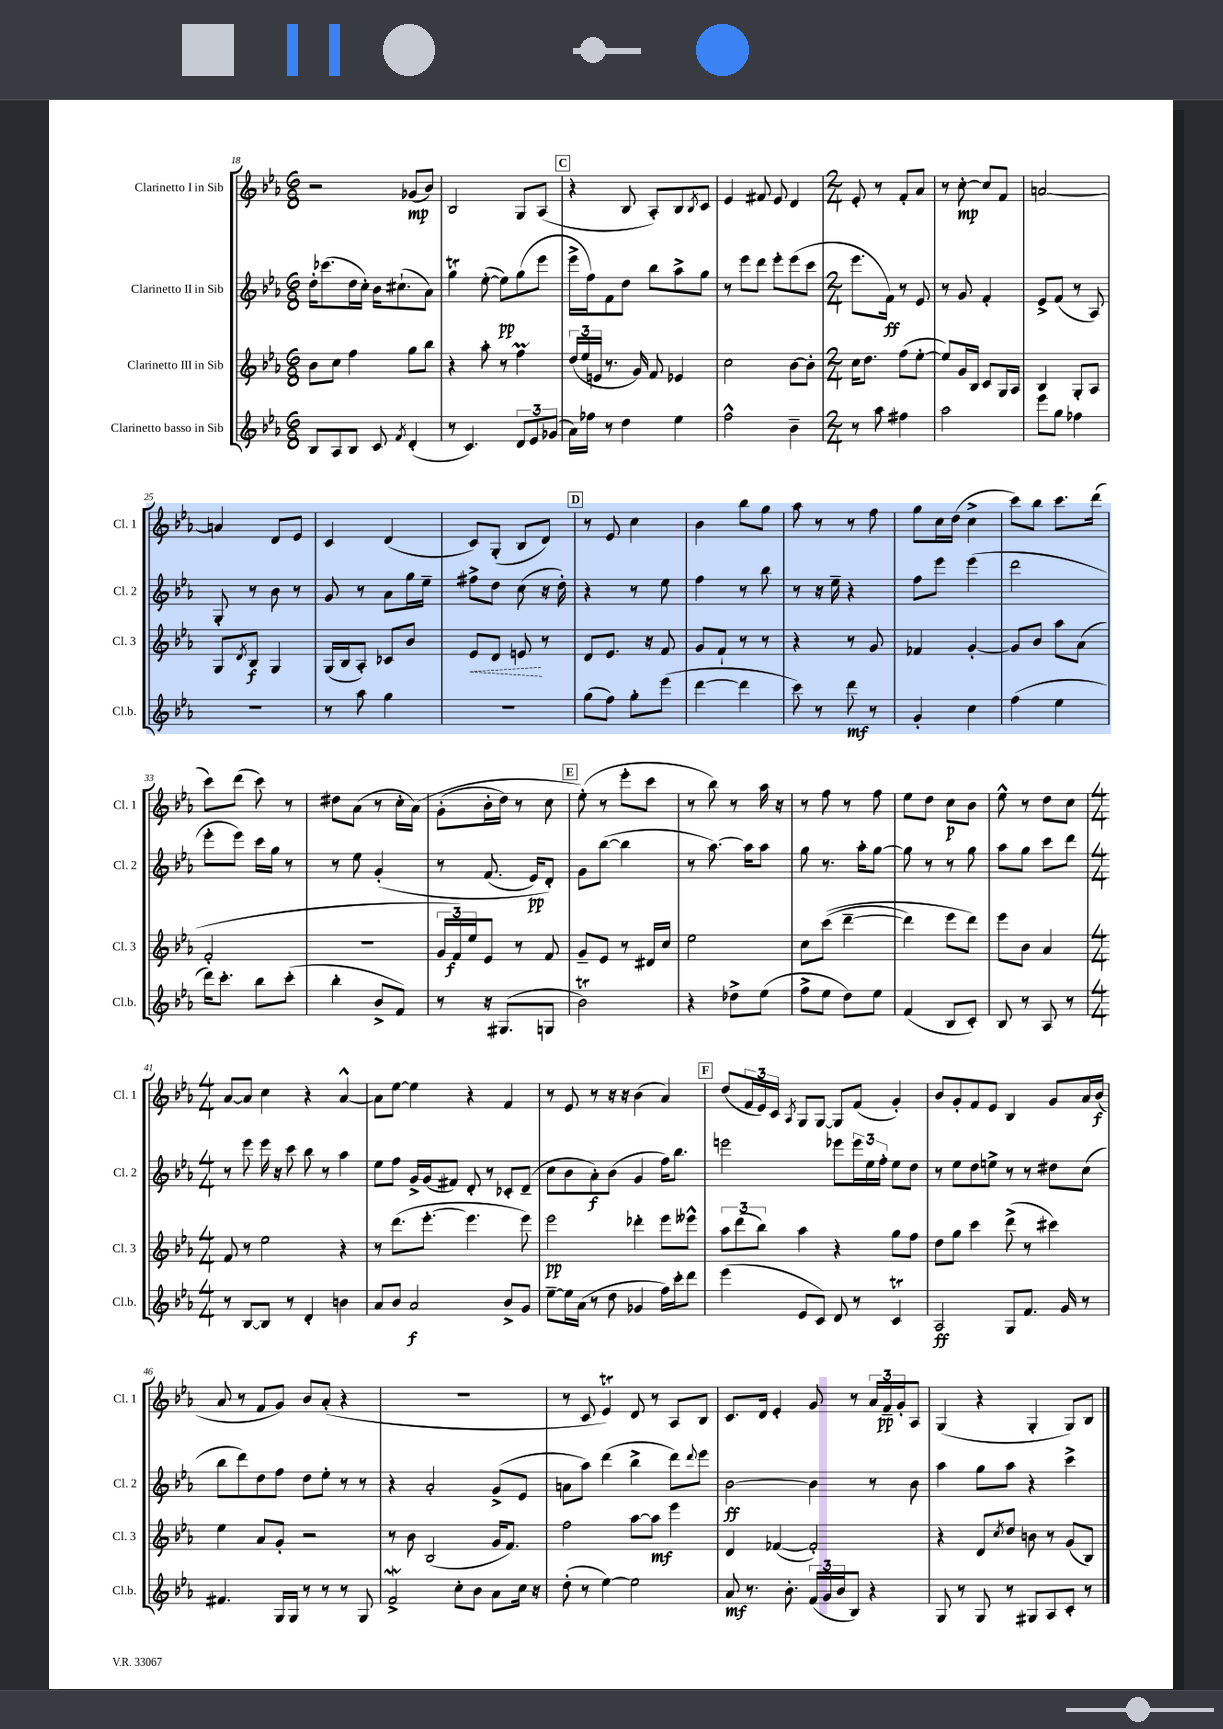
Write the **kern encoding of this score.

**kern	**dynam	**kern	**dynam	**kern	**dynam	**kern	**dynam
*part4	*part4	*part3	*part3	*part2	*part2	*part1	*part1
*staff4	*staff4	*staff3	*staff3	*staff2	*staff2	*staff1	*staff1
*I"Clarinetto basso in Sib	*	*I"Clarinetto III in Sib	*	*I"Clarinetto II in Sib	*	*I"Clarinetto I in Sib	*
*I'Cl.b.	*	*I'Cl. 3	*	*I'Cl. 2	*	*I'Cl. 1	*
*clefG2	*	*clefG2	*	*clefG2	*	*clefG2	*
*k[b-e-a-]	*	*k[b-e-a-]	*	*k[b-e-a-]	*	*k[b-e-a-]	*
*M6/8	*	*M6/8	*	*M6/8	*	*M6/8	*
=18	=18	=18	=18	=18	=18	=18	=18
8B-/L	.	8b-\L	.	16dd'\KL	.	2r	.
.	.	.	.	(8.ccc-X\	.	.	.
8A-/	.	8cc\J	.	.	.	.	.
8B-/J	.	4ff\	.	16dd\L	.	.	.
.	.	.	.	16cc'\JJ)	.	.	.
8c/	.	.	.	16b-\KL	.	.	.
.	.	.	.	(8.cc#X`\	.	.	.
8qf/	.	.	.	.	.	.	.
(4d'/	.	8gg\L	.	.	.	(8g-X/L	mp
.	.	8bb-\J	.	8a-\J)	.	8b-/J)	.
=19	=19	=19	=19	=19	=19	=19	=19
8r	.	4r	.	4ggt\	.	2B-/	.
4.c/)	.	.	.	.	.	.	.
.	.	8aa-'\	.	([8ee-'\	.	.	.
.	.	8r	.	8ee-\L])	pp	.	.
12d/L	.	4ffM\	.	(8gg\	.	8G/L	.
12e-/	.	.	.	.	.	.	.
.	.	.	.	8eee-\J	.	(8A-/J	.
(12g-X/J	.	.	.	.	.	.	.
!!LO:REH:place=s1:t=C
=20	=20	=20	=20	=20	=20	=20	=20
16a-\LL)	.	(24dd/LL	.	16eee-^\LL	.	4r	.
.	.	24ee-/	.	.	.	.	.
16ff-X\JJ	.	.	.	16ff\J)	.	.	.
.	.	24en/JJ	.	.	.	.	.
8r	.	8.r	.	8f\	.	.	.
4dd\	.	.	.	8dd\J	.	8B-/	.
.	.	16g/)	.	.	.	.	.
.	.	8f/	.	8bb-\L	.	8A-'/L)	.
4ee-\	.	4e-X/	.	8aa-^\	.	8B-/	.
.	.	.	.	.	.	8qB-/	.
.	.	.	.	8gg\J	.	8c/J	.
=21	=21	=21	=21	=21	=21	=21	=21
2ff^^\	.	2cc\	.	8r	.	4e-/	.
.	.	.	.	8eee-\L	.	.	.
.	.	.	.	8ddd\J	.	8f#X/	.
.	.	.	.	8eee-'\L	.	8e-/	.
4b-~\	.	[8b-\L	.	(8eee-\	.	4d/	.
.	.	8b-'\J]	.	8ccc\J	.	.	.
=22	=22	=22	=22	=22	=22	=22	=22
*M2/4	*	*M2/4	*	*M2/4	*	*M2/4	*
8r	.	16cc\KL	.	8.eee-\L	.	8e-'/	.
.	.	8.dd\J	.	.	.	.	.
8aa-\	.	.	.	.	.	8r	.
.	.	.	.	16f\Jk)	ff	.	.
4ff#X\	.	(8ff\L	.	8r	.	8f'/L	.
.	.	[8ee-'\J	.	8e-/	.	8a-/J	.
=23	=23	=23	=23	=23	=23	=23	=23
2aa-\	.	8ee-/L])	.	8r	.	8r	.
.	.	16g/L	.	8g/	.	[8cc'\	mp
.	.	16B-/JJ	.	.	.	.	.
.	.	8c/L	.	4f'/	.	8cc/L]	.
.	.	16G/L	.	.	.	8f/J	.
.	.	16A-/JJ	.	.	.	.	.
=24	=24	=24	=24	=24	=24	=24	=24
8eee-\L	.	4B-/	.	8e-^/L	.	[2an/	.
8gg\J	.	.	.	(8f/J	.	.	.
4ff-X\	.	8G'/L	.	8r	.	.	.
.	.	8A-/J	.	8A-/)	.	.	.
!!LO:LB:g=z
=25	=25	=25	=25	=25	=25	=25	=25
2r	.	8G/L	.	8G'/	.	4an/]	.
.	.	8qd/	.	.	.	.	.
.	.	8B-/J	f	8r	.	.	.
.	.	4G/	.	8b-\	.	8d/L	.
.	.	.	.	8r	.	8e-/J	.
=26	=26	=26	=26	=26	=26	=26	=26
8r	.	(16G/LL	.	8g/	.	4c/	.
.	.	16B-/J	.	.	.	.	.
8aa-\	.	8A-'/J)	.	8r	.	.	.
4gg\	.	8c-X/L	.	8a-\L	.	(4d/	.
.	.	8b-/J	.	16gg\L	.	.	.
.	.	.	.	16ee-~\JJ	.	.	.
=27	=27	=27	=27	=27	=27	=27	=27
!	!	!	!LO:HP:b	!	!	!	!
2r	.	8e-/L	<	8ff#X^\L	.	8c/L)	.
.	.	8d/J	.	8dd\J	.	(8G'/J	.
.	.	8en/	.	(8cc\	.	8B-/L	.
.	.	8r	[	16r	.	8d/J)	.
.	.	.	.	16dd'\)	.	.	.
!!LO:REH:place=s1:t=D
=28	=28	=28	=28	=28	=28	=28	=28
(8gg\L	.	8d/L	.	4r	.	8r	.
8ff\J)	.	8.e-/J	.	.	.	8e-/	.
8gg'\L	.	.	.	8r	.	4cc\	.
.	.	16r	.	.	.	.	.
(8eee-\J	.	8f/	.	8ee-\	.	.	.
=29	=29	=29	=29	=29	=29	=29	=29
[4ddd\	.	8g/L	.	4ff\	.	4b-\	.
.	.	8f`/J	.	.	.	.	.
4ddd\]	.	8r	.	8r	.	8bb-\L	.
.	.	8r	.	8bb-\	.	8gg\J	.
=30	=30	=30	=30	=30	=30	=30	=30
8ccc\)	.	4r	.	8r	.	8aa-\	.
8r	.	.	.	16r	.	8r	.
.	.	.	.	16ee-~\	.	.	.
8ddd\	mf	8r	.	4r	.	8r	.
8r	.	8g/	.	.	.	8ff\	.
=31	=31	=31	=31	=31	=31	=31	=31
4g'/	.	4f-X/	.	8ff\L	.	8gg\L	.
.	.	.	.	8eee-\J	.	16cc\L	.
.	.	.	.	.	.	(16dd\JJ	.
4cc\	.	[4g'/	.	(4eee-\	.	4cc^\	.
=32	=32	=32	=32	=32	=32	=32	=32
(4ff\	.	8g/L]	.	2ddd\	.	8ccc\L)	.
.	.	8b-/J	.	.	.	8bb-\J	.
4ee-\	.	8aa-\L	.	.	.	8.ccc\L	.
.	.	(8a-\J	.	.	.	.	.
.	.	.	.	.	.	(16ddd\Jk	.
!!LO:LB:g=z
=33	=33	=33	=33	=33	=33	=33	=33
16ddd\KL)	.	2f'/	.	8eee-'\L	.	8ccc\L)	.
8.ccc'\J	.	.	.	.	.	.	.
.	.	.	.	8eee-\J)	.	(8ddd\J	.
8bb-\L	.	.	.	16ccc\LL	.	8ccc\)	.
.	.	.	.	16gg\JJ	.	.	.
(8ccc'\J	.	.	.	8r	.	8r	.
=34	=34	=34	=34	=34	=34	=34	=34
4bb-'\	.	2r	.	8r	.	8dd#X\L	.
.	.	.	.	8ee-\	.	(8a-\J	.
8b-^/L	.	.	.	(4g'/	.	8r	.
8f/J)	.	.	.	.	.	16cc'\LL	.
.	.	.	.	.	.	(16a-\JJ)	.
=35	=35	=35	=35	=35	=35	=35	=35
8r	.	24g/LL	.	8r	.	(8g'\L	.
.	.	24f/)	f	.	.	.	.
.	.	24ee-/J	.	.	.	.	.
16r	.	8e-/J	.	(8.f/	.	16b-'\L	.
(8.G#X/L	.	.	.	.	.	16dd\JJ)	.
.	.	8r	.	.	.	8r	.
.	.	.	.	16e-/KL)	pp	.	.
8Gn/J	.	8f/	.	8d'/J)	.	8cc\	.
!!LO:REH:place=s1:t=E
=36	=36	=36	=36	=36	=36	=36	=36
2b-T\)	.	8g~/L	.	8g\L	.	(8ee-'\)	.
.	.	8e-/J	.	([8bb-\J	.	8r	.
.	.	8r	.	4bb-\]	.	8eee-'\L	.
.	.	16d#X/LL	.	.	.	8ccc\J	.
.	.	16cc/JJ	.	.	.	.	.
=37	=37	=37	=37	=37	=37	=37	=37
4r	.	2ee-\	.	8r	.	8r	.
.	.	.	.	[8.aa-\)	.	8bb-\)	.
8dd-X^\L	.	.	.	.	.	8r	.
.	.	.	.	16aa-\KL]	.	.	.
(8ee-\J	.	.	.	8aa-\J	.	16aa-\	.
.	.	.	.	.	.	16r	.
=38	=38	=38	=38	=38	=38	=38	=38
8ff^\L	.	8cc\L	.	8gg\	.	8r	.
8ee-\J	.	((8ccc\J	.	8.r	.	8ff\	.
8dd\L)	.	[4ddd~\	.	.	.	8r	.
.	.	.	.	16aa-'\KL	.	.	.
8ee-\J	.	.	.	[8gg\J	.	8ff\	.
=39	=39	=39	=39	=39	=39	=39	=39
(4f/	.	4ddd\])	.	8gg\]	.	8ee-\L	.
.	.	.	.	8r	.	8dd\J	.
8B-/L	.	8eee-\L	.	8r	.	8cc\L	p
8c'/J)	.	8ddd\J)	.	8gg\	.	8b-\J	.
=40	=40	=40	=40	=40	=40	=40	=40
8B-/	.	8eee-\L	.	8aa-\L	.	8ee-^^\	.
8r	.	8b-\J	.	8gg\J	.	8r	.
8A-/	.	4a-/	.	8ccc\L	.	8dd\L	.
8r	.	.	.	8ddd\J	.	8cc\J	.
!!LO:LB:g=z
=41	=41	=41	=41	=41	=41	=41	=41
*M4/4	*	*M4/4	*	*M4/4	*	*M4/4	*
8r	.	8f/	.	8r	.	[8a-/L	.
[8B-/L	.	8r	.	8eee-\	.	8a-/J]	.
8B-/J]	.	2ee-\	.	16eee-\	.	4cc\	.
.	.	.	.	16r	.	.	.
8r	.	.	.	8ccc\	.	.	.
4d'/	.	.	.	8bb-\	.	4r	.
.	.	.	.	8r	.	.	.
4bn\	.	4r	.	4aa-\	.	[4a-^^/	.
=42	=42	=42	=42	=42	=42	=42	=42
8a-/L	.	8r	.	8ee-\L	.	8a-\L]	.
8b-/J	.	(8.ddd\L	.	8ff\J	.	[8ee-\J	.
2a-/	f	.	.	16g^/LL	.	4ee-\]	.
.	.	[8.eee-'\J	.	(16g/J	.	.	.
.	.	.	.	8f#X/J)	.	.	.
.	.	4.eee-\]	.	8d'/	.	4r	.
.	.	.	.	8r	.	.	.
8b-^/L	.	.	.	8c-X'/L	.	4f/	.
8g/J	.	8eee-\)	.	(8d~/J	.	.	.
=43	=43	=43	=43	=43	=43	=43	=43
[8ee-~\L	.	2eee-\	pp	8cc\L	.	8r	.
16ee-\L]	.	.	.	8b-\	.	8e-/	.
(16a-\JJ	.	.	.	.	.	.	.
8r	.	.	.	8a-'\)	f	8r	.
8dd\	.	.	.	(8b-\J	.	16r	.
.	.	.	.	.	.	16r	.
4g-X/	.	4ddd-X'\	.	4g/	.	(4b-\	.
16ff\LL)	.	8eee-\L	.	16ff\KL)	.	4a-/)	.
16ccc'\J	.	.	.	8.bb-\J	.	.	.
8ddd\J	.	8eee--X^^\J	.	.	.	.	.
!!LO:REH:place=s1:t=F
=44	=44	=44	=44	=44	=44	=44	=44
(4eee-\	.	12aa-\L	.	2eeen\	.	(8dd/L	.
.	.	(12ddd\	.	.	.	.	.
.	.	.	.	.	.	24f/L	.
.	.	12bb-\J)	.	.	.	24e-/)	.
.	.	.	.	.	.	24c/JJ	.
.	.	.	.	.	.	8qA-/	.
8e-/L	.	4aa-\	.	.	.	8G/L	.
8c/J)	.	.	.	.	.	[8G/J	.
8d/	.	4r	.	8eee-X\L	.	8G/L]	.
8r	.	.	.	24eee-\L	.	(8f/J	.
.	.	.	.	24ee-\	.	.	.
.	.	.	.	24ff'\JJ	.	.	.
4cT/	.	8gg\L	.	8ee-\L	.	4g'/)	.
.	.	8ff\J	.	8dd\J	.	.	.
=45	=45	=45	=45	=45	=45	=45	=45
2A-/	ff	8dd\L	.	8r	.	8b-/L	.
.	.	8gg\J	.	8ee-\L	.	8g'/	.
.	.	4ccc\	.	8dd\	.	8f/	.
.	.	.	.	8een^\J	.	8e-/J	.
8G/L	.	(8ddd^\	.	8r	.	4B-/	.
8.f/J	.	8r	.	8r	.	.	.
.	.	4ccc#X\)	.	8dd#X\L	.	8g/L	.
16g/	.	.	.	.	.	.	.
8r	.	.	.	(8cc\J	.	16a-/L	.
.	.	.	.	.	.	(16b-/JJ	f
!!LO:LB:g=z
=46	=46	=46	=46	=46	=46	=46	=46
4.f#X/	.	4ee-\	.	8bb-\L	.	8a-/	.
.	.	.	.	8ddd\)	.	8r	.
.	.	8a-/L	.	8dd\	.	8f/L	.
16G/LL	.	8g'/J	.	8ff\J	.	8g/J)	.
16G/JJ	.	.	.	.	.	.	.
8r	.	2r	.	8dd\L	.	8b-/L	.
8r	.	.	.	8ee-'\J	.	(8a-'/J	.
8r	.	.	.	8r	.	4r	.
8G/	.	.	.	8r	.	.	.
=47	=47	=47	=47	=47	=47	=47	=47
2fW^/	.	8r	.	4r	.	1r	.
.	.	8b-\	.	.	.	.	.
.	.	(2B-/	.	2a-'/	.	.	.
8cc'\L	.	.	.	.	.	.	.
8b-\J	.	.	.	.	.	.	.
8a-\L	.	16g/KL	.	(8g^/L	.	.	.
.	.	8.f/J)	.	.	.	.	.
16cc\Jk	.	.	.	8e-/J	.	.	.
16r	.	.	.	.	.	.	.
=48	=48	=48	=48	=48	=48	=48	=48
(8dd'\	.	2ff\	.	8an\L	.	8r	.
8r	.	.	.	8aa-\J)	.	8c/	.
[4ee-\)	.	.	.	(4ddd\	.	4e-T/)	.
2ee-\]	.	[8aa-\L	.	4bb-^\	.	8d/	.
.	.	8aa-\J]	mf	.	.	8r	.
.	.	4eee-\	.	8ddd\L)	.	8A-/L	.
.	.	.	.	8qqddd/	.	.	.
.	.	.	.	8eee-\J	.	8B-/J	.
=49	=49	=49	=49	=49	=49	=49	=49
8a-/	mf	4d/	.	[2b-\	ff	8.c/L	.
8.r	.	.	.	.	.	.	.
.	.	.	.	.	.	16d/Jk	.
.	.	([4f-X/	.	.	.	4e-'/	.
8.b-'\	.	.	.	.	.	.	.
(24f/LL	.	2f-'/])	.	4b-\]	.	8g/	.
24g/	.	.	.	.	.	.	.
24b-/J	.	.	.	.	.	.	.
8B-/J)	.	.	.	.	.	8r	.
4r	.	.	.	8r	.	24a-/LL	.
.	.	.	.	.	.	24f~/	pp
.	.	.	.	.	.	24g'/J	.
.	.	.	.	8b-\	.	8A-/J	.
=50	=50	=50	=50	=50	=50	=50	=50
8G/	.	4r	.	4aa-\	.	(4G/	.
8r	.	.	.	.	.	.	.
8G/	.	8d/L	.	8gg\L	.	4r	.
.	.	8qcc/	.	.	.	.	.
8r	.	8dd/J	.	8aa-\J	.	.	.
8G#X/L	.	8bn\	.	4r	.	4G'/	.
8A-/	.	8r	.	.	.	.	.
8c'/J	.	(8g/L	.	4ccc^\	.	8G/L)	.
8r	.	8B-/J)	.	.	.	8B-/J	.
==	==	==	==	==	==	==	==
*-	*-	*-	*-	*-	*-	*-	*-
